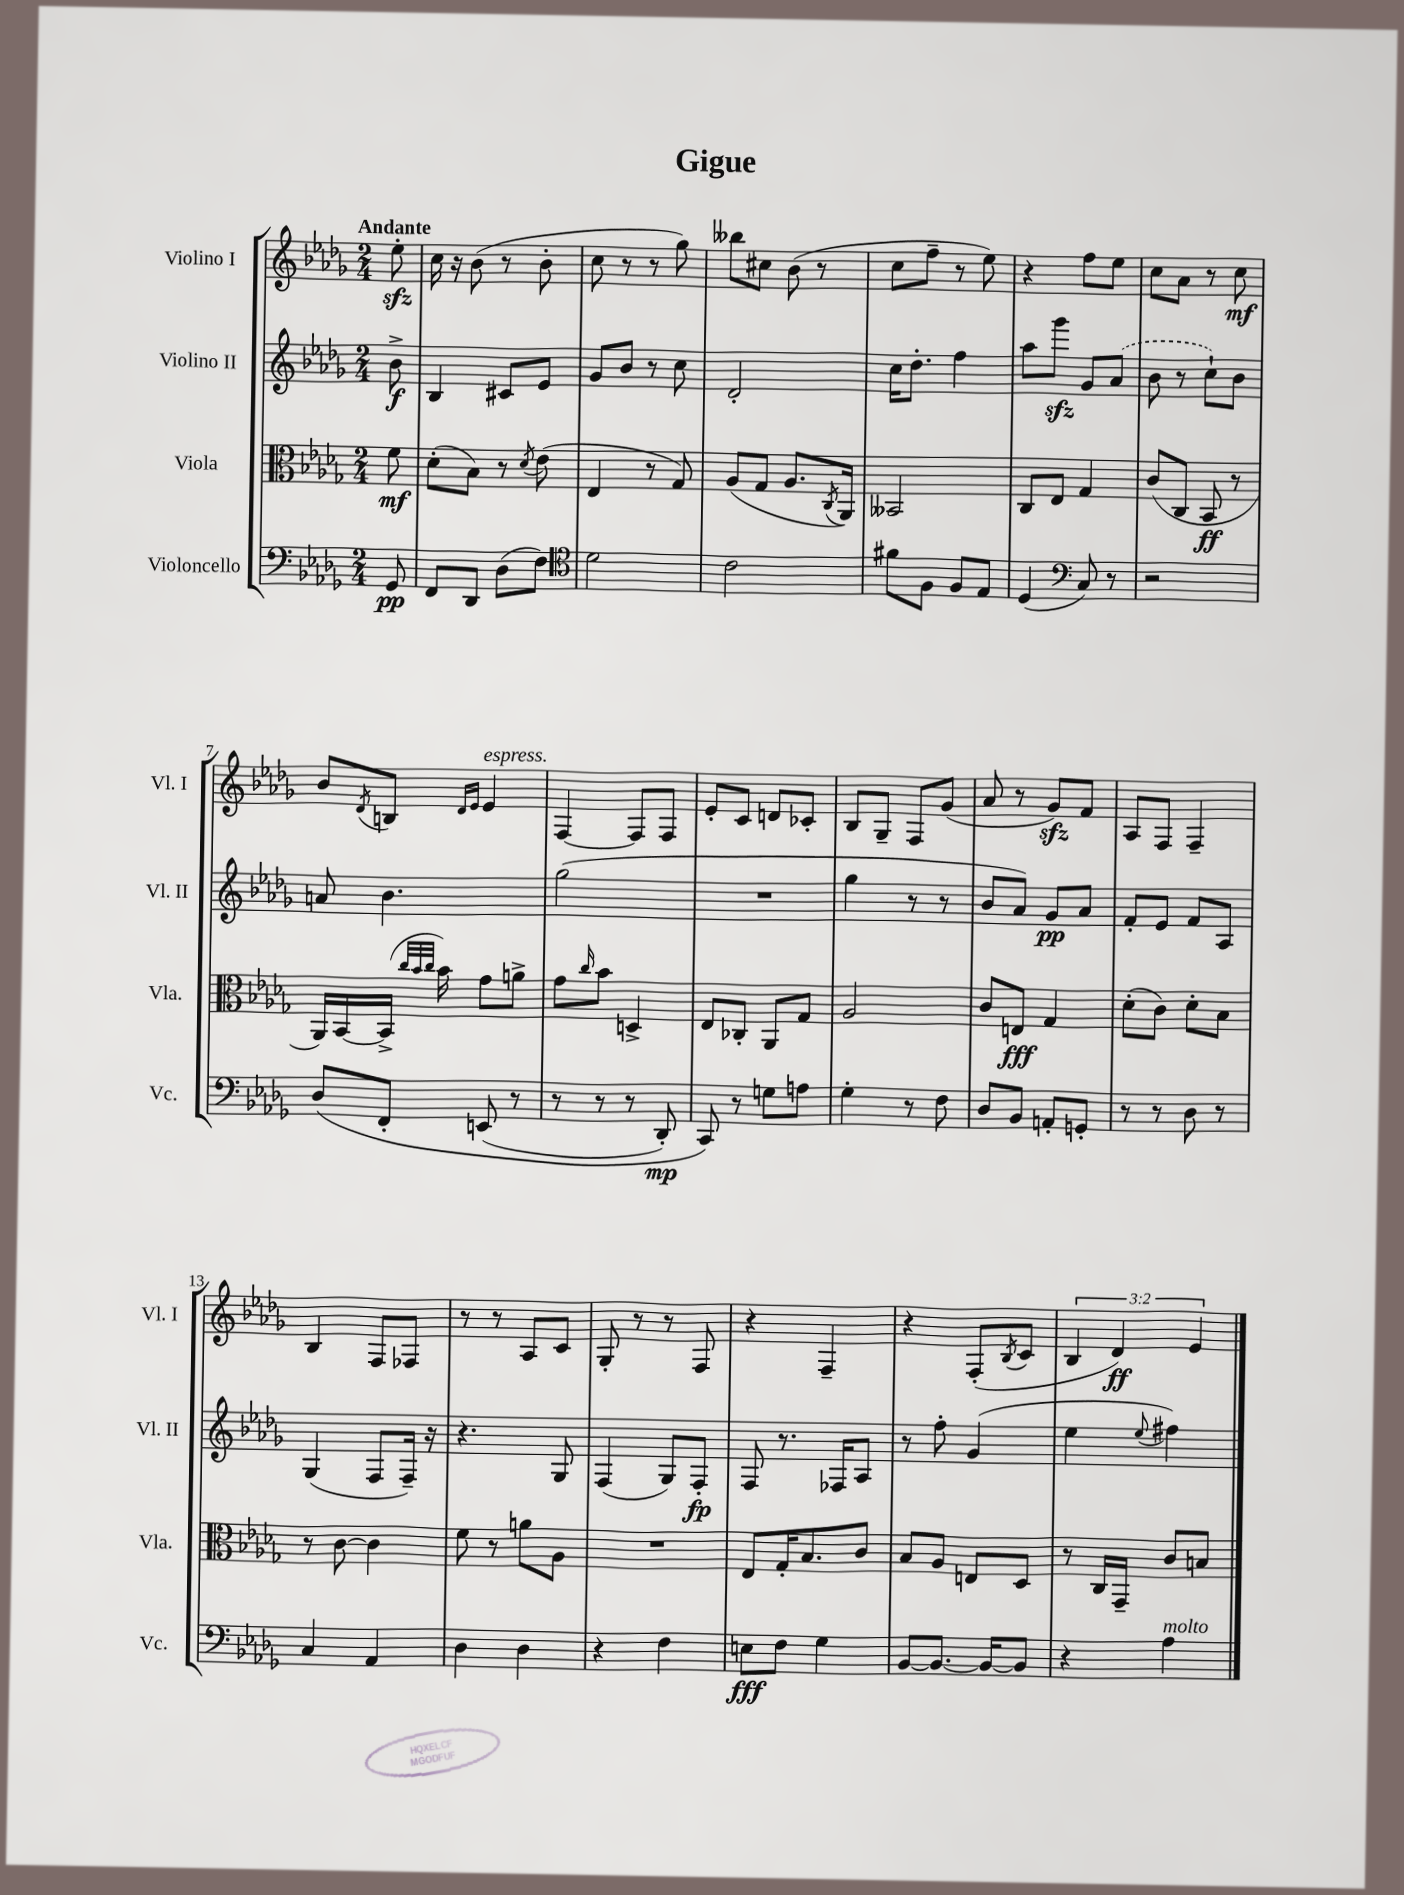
\header { title = "Gigue" }
<<
\new StaffGroup <<
\new Staff = "s0" \with { instrumentName = "Violino I" shortInstrumentName = "Vl. I" } {
    \clef treble \key des \major \numericTimeSignature \time 2/4 \override Staff.TupletNumber.text = #tuplet-number::calc-fraction-text \partial 8 \tempo "Andante"
    ees''8-.\sfz |
    c''16 r16 bes'8( r8 bes'8-. |
    c''8 r8 r8 ges''8) |
    beses''8 cis''8 bes'8( r8 |
    c''8 f''8-- r8 ees''8) |
    r4 f''8 ees''8 |
    c''8 aes'8 r8 c''8\mf |
    bes'8 \acciaccatura { des'8 } b8 \grace { des'16 ees'16 } ees'4^\markup { \italic "espress." } |
    f4~ f8 f8 |
    ees'8-. c'8 d'8 ces'8-. |
    bes8 ges8-- f8 ges'8( |
    aes'8 r8 ges'8\sfz) f'8 |
    aes8 f8 f4-- |
    bes4 f8 fes8 |
    r8 r8 aes8 c'8 |
    ges8-. r8 r8 f8 |
    r4 f4-- |
    r4 f8-.( \acciaccatura { bes8 } c'8 |
    \tuplet 3/2 { bes4 des'4\ff) ees'4 } \bar "|." |
}
\new Staff = "s1" \with { instrumentName = "Violino II" shortInstrumentName = "Vl. II" } {
    \clef treble \key des \major \numericTimeSignature \time 2/4 \partial 8
    bes'8->\f |
    bes4 cis'8 ees'8 |
    ges'8 bes'8 r8 c''8 |
    des'2-. |
    c''16 des''8.-. f''4 |
    aes''8 ges'''8\sfz ges'8 \once \slurDashed aes'8( |
    bes'8 r8 c''8-!) bes'8 |
    a'8 bes'4. |
    ges''2( |
    R2 |
    ges''4 r8 r8 |
    bes'8 aes'8) ges'8\pp aes'8 |
    f'8-. ees'8 f'8 aes8 |
    ges4( f8 f16--) r16 |
    r4. ges8 |
    f4( ges8) f8-.\fp |
    f8 r8. fes16 aes8 |
    r8 f''8-. ges'4( |
    ees''4 \appoggiatura { ees''8 } fis''4) \bar "|." |
}
\new Staff = "s2" \with { instrumentName = "Viola" shortInstrumentName = "Vla." } {
    \clef alto \key des \major \numericTimeSignature \time 2/4 \partial 8
    f'8\mf |
    des'8-.( bes8) r8 \acciaccatura { des'8 } ees'8( |
    ees4 r8 ges8) |
    aes8( ges8 aes8. \acciaccatura { c8 } aes,16) |
    beses,2 |
    c8 ees8 ges4 |
    c'8( c8 bes,8\ff r8 |
    aes,16) bes,16~ bes,16->( \grace { c''32 bes'32 c''32 } bes'16) ges'8 a'8-> |
    ges'8 \grace { c''16 } bes'8 d4-> |
    ees8 ces8-. aes,8 ges8 |
    aes2 |
    c'8 e8\fff ges4 |
    des'8-.( c'8) des'8-. bes8 |
    r8 c'8~ c'4 |
    f'8 r8 a'8 aes8 |
    R2 |
    ees8 ges16-. bes8. c'8 |
    bes8 aes8 e8 des8 |
    r8 c16 ges,16-- c'8 b8 \bar "|." |
}
\new Staff = "s3" \with { instrumentName = "Violoncello" shortInstrumentName = "Vc." } {
    \clef bass \key des \major \numericTimeSignature \time 2/4 \partial 8
    ges,8\pp |
    f,8 des,8 des8( f8) |
    \clef tenor des'2 |
    c'2 |
    fis'8 f8 f8 ees8 |
    des4( \clef bass c8) r8 |
    r2 |
    des8\( f,8-. e,8( r8 |
    r8 r8 r8 des,8-.\mp) |
    c,8\) r8 g8 a8 |
    ges4-. r8 f8 |
    des8 bes,8 a,8-. g,8-. |
    r8 r8 des8 r8 |
    c4 aes,4 |
    des4 des4 |
    r4 f4 |
    e8\fff f8 ges4 |
    bes,8~ bes,8.~ bes,16~ bes,8 |
    r4 aes4^\markup { \italic "molto" } \bar "|." |
}
>>
>>
